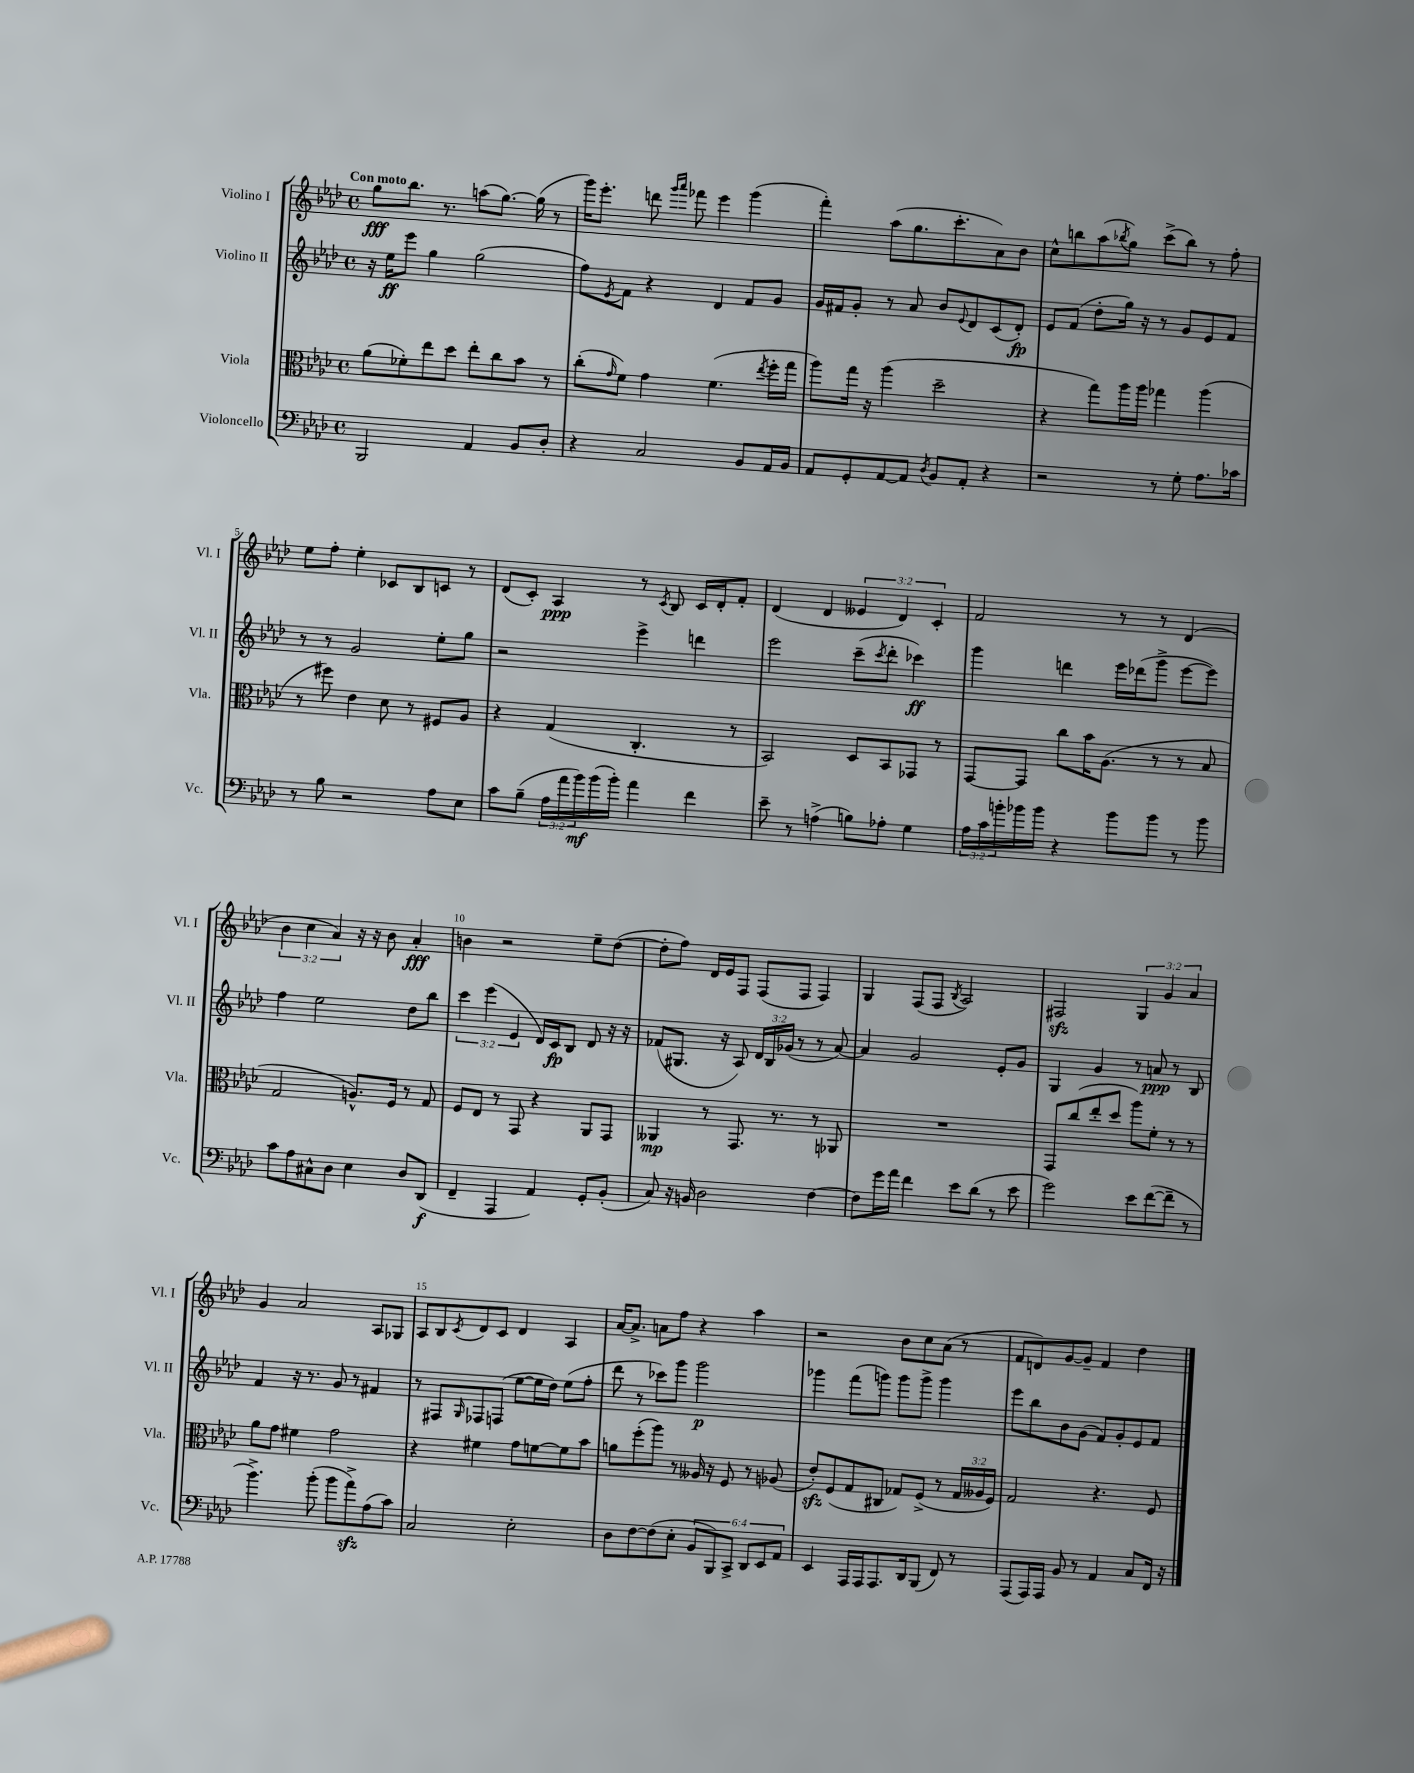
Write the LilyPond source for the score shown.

<<
\new StaffGroup <<
\new Staff = "s0" \with { instrumentName = "Violino I" shortInstrumentName = "Vl. I" } {
    \clef treble \key aes \major \defaultTimeSignature \time 4/4 \override Staff.TupletNumber.text = #tuplet-number::calc-fraction-text \tempo "Con moto"
    g''8\fff bes''8. r8. a''8( g''8.~) g''16( r8 |
    g'''16) ees'''8.-. d'''8 \grace { g'''16 aes'''16 } fes'''8 ees'''4 g'''4( |
    f'''4-.) aes''8( g''8. c'''8.-. aes'8) bes'8 |
    c''8-^ b''8 aes''8( \acciaccatura { bes''8 } g''8) c'''8->( bes''8) r8 f''8-. |
    ees''8 f''8-. ees''4-. ces'8 bes8 c'8 r8 |
    des'8( c'8-.) aes4\ppp r8 \acciaccatura { c'8 } bes8 c'16 des'16-. f'8-. |
    des'4( des'4 \tuplet 3/2 { eeses'4 des'4) c'4-. } |
    f'2 r8 r8 des'4( |
    \tuplet 3/2 { bes'4 c''4 aes'4) } r16 r16 bes'8 aes'4-.\fff |
    b'4 r2 ees''8-- des''8~( |
    des''8-. f''8) des'16 ees'16 f8 f8( f8 f4) |
    g4 f8( f8 \acciaccatura { bes8 } aes2) |
    fis2\sfz \tuplet 3/2 { g4 g'4 aes'4 } |
    g'4 aes'2 aes8 ges8 |
    aes8 bes8 \acciaccatura { c'8 } des'8 c'8 des'4 aes4 |
    aes'16~ aes'8.-> a'8 f''8 r4 aes''4 |
    r2 bes'8 c''8 aes'8( r8 |
    f'8 d'8) g'8~ g'8-- f'4 des''4 \bar "|." |
}
\new Staff = "s1" \with { instrumentName = "Violino II" shortInstrumentName = "Vl. II" } {
    \clef treble \key aes \major \defaultTimeSignature \time 4/4 \override Staff.TupletNumber.text = #tuplet-number::calc-fraction-text
    r16 ees''16\ff ees'''8 g''4 g''2( |
    f''8) \acciaccatura { ees'8 } f'8 r4 des'4 f'8 g'8 |
    g'16 fis'16 g'8-. r8 aes'8 bes'8 \appoggiatura { ees'8 } des'8 c'8( des'8-.\fp) |
    ees'8 f'8( des''8-. g''16) r16 r8 g'8 ees'8 f'8 |
    r8 r8 g'2 ees''8-. g''8 |
    r2 ees'''4-> d'''4 |
    ees'''2 c'''8--( \acciaccatura { c'''8 } des'''8-. ces'''4\ff) |
    g'''4 d'''4 ees'''16 des'''16( g'''8-> ees'''8~ ees'''8) |
    f''4 ees''2 des''8 bes''8 |
    \tuplet 3/2 { c'''4 ees'''4( ees'4 } des'16) c'16\fp bes8 des'8 r16 r16 |
    fes'8( gis8. r16 aes8) \tuplet 3/2 { des'16 bes16 ges'16( } r8 r8 aes'8~) |
    aes'4 g'2 ees'8-. g'8 |
    g4 g'4 r8 a'8\ppp r8 bes8 |
    f'4 r16 r8. g'8 r8 fis'4 |
    r8 fis8 \grace { g16 } fes8 f8( ees''8~ ees''16 des''16) ees''8( f''8-. |
    des'''8 r8 ces'''8) g'''8 g'''2\p |
    ges'''4 f'''8( g'''8) g'''8 g'''8-> g'''4 |
    ees'''8 bes''8 bes'8 g'8( f'8) g'8-. ees'8 f'8 \bar "|." |
}
\new Staff = "s2" \with { instrumentName = "Viola" shortInstrumentName = "Vla." } {
    \clef alto \key aes \major \defaultTimeSignature \time 4/4 \override Staff.TupletNumber.text = #tuplet-number::calc-fraction-text
    aes'8( fes'8-.) ees''8 des''8 ees''8-. c''8 bes'8 r8 |
    c''8-.( \grace { g'16 } f'8) g'4 f'4.( \acciaccatura { ees''8 } f''16-. g''16 |
    aes''8) g''16 r16 aes''4( des''2-- |
    r4 g''8) aes''16 aes''16 ges''4 aes''4( |
    r8 fis''8) ees'4 des'8 r8 fis8 aes8 |
    r4 g4( c4.-. r8 |
    bes,2) des8 bes,8 ges,8 r8 |
    g,8~ g,8 c''8 bes'16 aes8.( r8 r8 bes8 |
    g2 a8.-^) f16 r8 g8 |
    f8 ees8 r8 g,8 r4 aes,8 g,8 |
    aeses,4\mp r8 g,8. r8. r8 aes,8 |
    R1 |
    g,8 c''8( ees''8-. des''8 aes''8) f'8-. r8 r8 |
    aes'8 g'8 fis'4 g'2 |
    r4 fis'4 g'8 f'8~ f'8 bes'8 |
    a'8 f''8-.( aes''8) r8 aeses16 r16 f8 r8 aes8( |
    ees'8-.\sfz) f8( g8 cis8 ges8) f8->( r8 \tuplet 3/2 { ges16 aeses16 f16) } |
    g2 r4. f8 \bar "|." |
}
\new Staff = "s3" \with { instrumentName = "Violoncello" shortInstrumentName = "Vc." } {
    \clef bass \key aes \major \defaultTimeSignature \time 4/4 \override Staff.TupletNumber.text = #tuplet-number::calc-fraction-text
    bes,,2 aes,4 bes,8 des8-. |
    r4 c2 bes,8 aes,16 bes,16 |
    aes,8 g,8-. aes,8~ aes,8 \acciaccatura { des8 } bes,8 aes,8-. r4 |
    r2 r8 g8-. aes8. ces'16 |
    r8 bes8 r2 aes8 ees8 |
    c'8 bes8--( \tuplet 3/2 { aes16 aes'16 bes'16\mf) } bes'16( bes'16-.) aes'4 f'4 |
    ees'8-- r8 a4->( b8) aes8-. g4 |
    \tuplet 3/2 { aes16 c'16 b'16-. } bes'16 bes'16 r4 bes'8 bes'8 r8 bes'8 |
    c'8 aes8 cis8-^ des8 ees4 des8 des,8\f( |
    f,4-- aes,,4 aes,4) g,8-. bes,8-.( |
    c8) r16 b,16 des2 f4~ |
    f8 g'16 aes'16 f'4 ees'8 des'8( r8 ees'8 |
    g'2) ees'8 f'8~( f'8-- r8 |
    bes'4.->) bes'8-.( bes'8 aes'8->\sfz) aes8( c'8) |
    c2 ees2-. |
    des8 f8~ f8( ees8-. \tuplet 6/4 { bes,8 bes,,8) c,8-> des,8 ees,8 aes,8 } |
    ees,4 aes,,16 aes,,16 aes,,8. des,16 bes,,8( f,8) r8 |
    aes,,8( aes,,16) aes,,16 bes,8 r8 aes,4 c8 f,16 r16 \bar "|." |
}
>>
>>
\layout { \context { \Score \override BarNumber.break-visibility = ##(#f #t #t) barNumberVisibility = #(every-nth-bar-number-visible 5) } }
